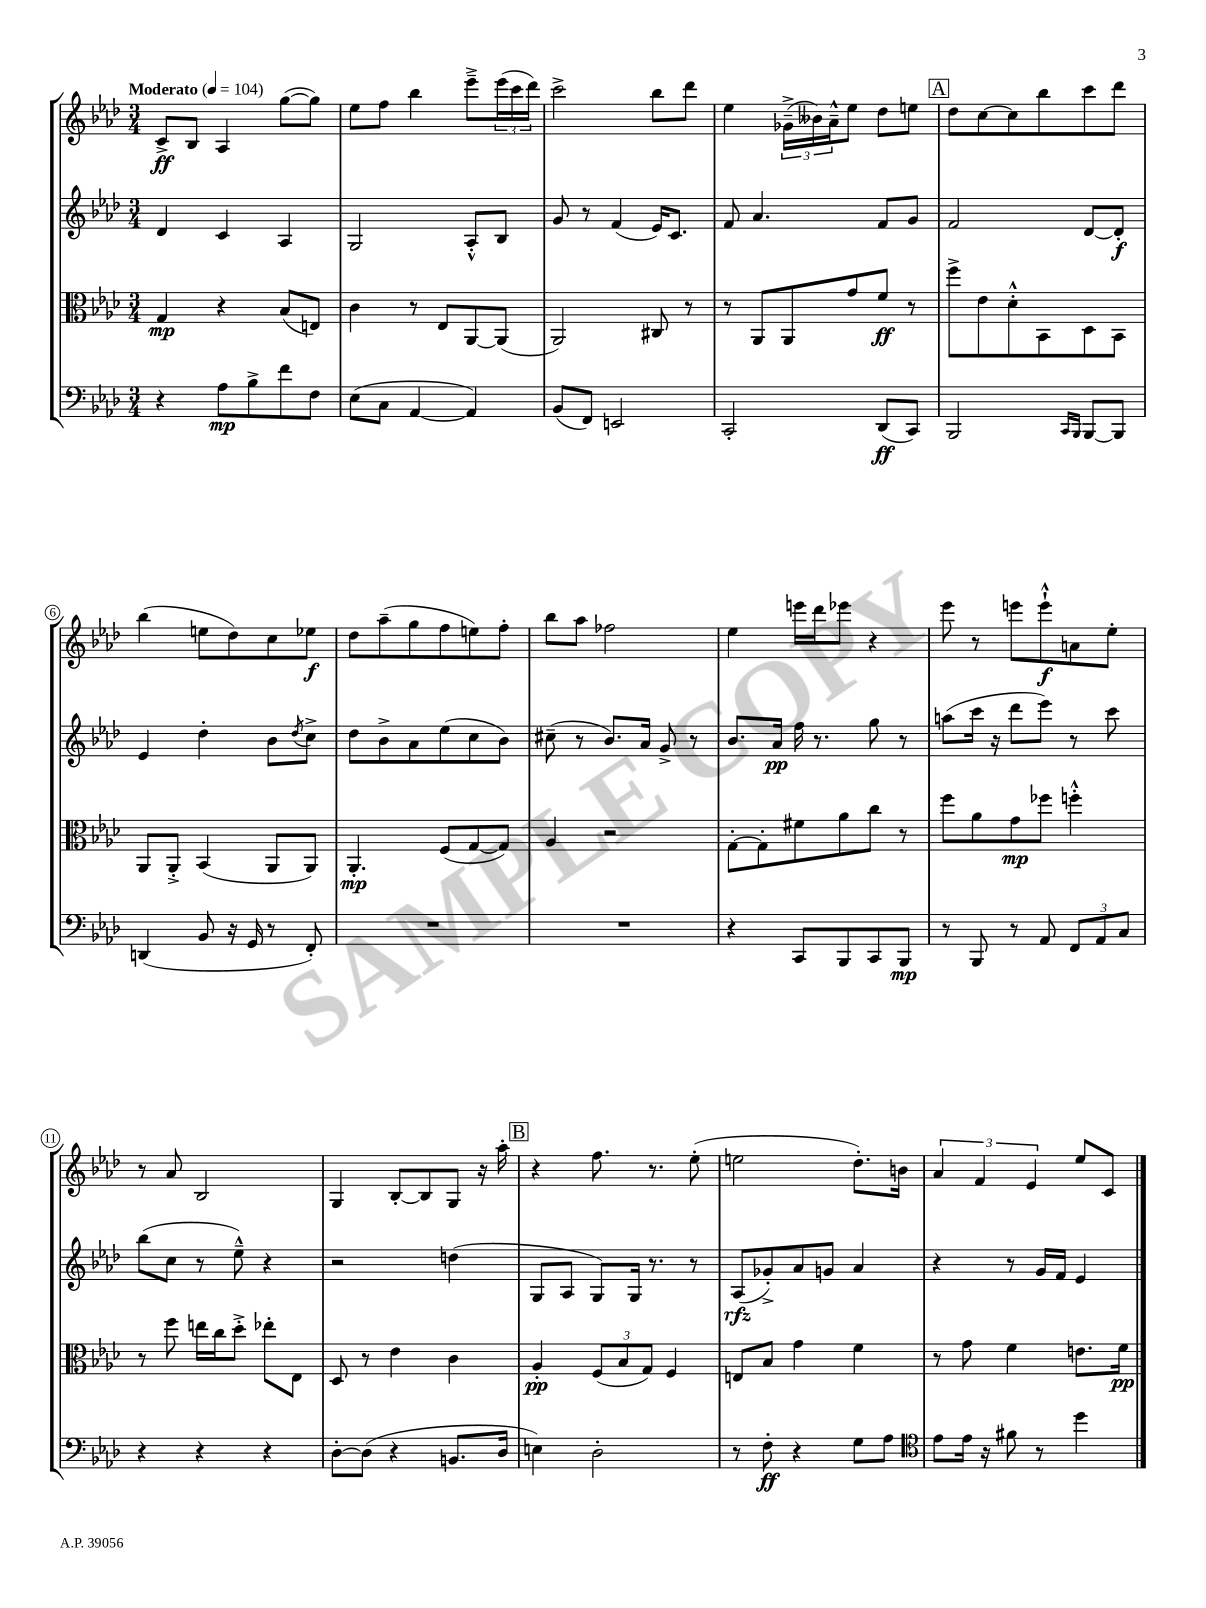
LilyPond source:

<<
\new StaffGroup <<
\new Staff = "s0" {
    \clef treble \key aes \major \numericTimeSignature \time 3/4 \tempo "Moderato" 4 = 104
    c'8->\ff bes8 aes4 g''8~( g''8) |
    ees''8 f''8 bes''4 ees'''8---> \tuplet 3/2 { ees'''16( c'''16 des'''16) } |
    c'''2-> bes''8 des'''8 |
    ees''4 \tuplet 3/2 { ges'16--->( beses'16) aes'16---^ } ees''8 des''8 e''8 |
    \mark \markup { \box "A" } des''8 c''8~ c''8 bes''8 c'''8 des'''8 |
    bes''4( e''8 des''8) c''8 ees''8\f |
    des''8 aes''8--( g''8 f''8 e''8) f''8-. |
    bes''8 aes''8 fes''2 |
    ees''4 e'''16 des'''16 ees'''8 r4 |
    ees'''8 r8 e'''8 e'''8-!-^\f a'8 ees''8-. |
    r8 aes'8 bes2 |
    g4 bes8~-. bes8 g8 r16 aes''16-. |
    \mark \markup { \box "B" } r4 f''8. r8. ees''8-.( |
    e''2 des''8.-.) b'16 |
    \tuplet 3/2 { aes'4 f'4 ees'4 } ees''8 c'8 \bar "|." |
}
\new Staff = "s1" {
    \clef treble \key aes \major \numericTimeSignature \time 3/4
    des'4 c'4 aes4 |
    g2 aes8-.-^ bes8 |
    g'8 r8 f'4( ees'16) c'8. |
    f'8 aes'4. f'8 g'8 |
    \mark \markup { \box "A" } f'2 des'8~ des'8-.\f |
    ees'4 des''4-. bes'8 \acciaccatura { des''8 } c''8-> |
    des''8 bes'8-> aes'8 ees''8( c''8 bes'8) |
    cis''8--( r8 bes'8.) aes'16 g'8-> r8 |
    bes'8. aes'16\pp f''16 r8. g''8 r8 |
    a''8( c'''16 r16 des'''8 ees'''8) r8 c'''8 |
    bes''8( c''8 r8 ees''8---^) r4 |
    r2 d''4( |
    \mark \markup { \box "B" } g8 aes8 g8) g16 r8. r8 |
    aes8\rfz( ges'8-.->) aes'8 g'8 aes'4 |
    r4 r8 g'16 f'16 ees'4 \bar "|." |
}
\new Staff = "s2" {
    \clef alto \key aes \major \numericTimeSignature \time 3/4
    g4\mp r4 bes8( e8) |
    c'4 r8 ees8 aes,8~ aes,8( |
    aes,2) cis8 r8 |
    r8 aes,8 aes,8 g'8 f'8\ff r8 |
    \mark \markup { \box "A" } f''8-> ees'8 des'8-.-^ bes,8 des8 bes,8 |
    aes,8 aes,8-.-> bes,4( aes,8 aes,8) |
    aes,4.-.\mp f8( g8~ g8) |
    aes4 r2 |
    g8~-. g8-. fis'8 aes'8 c''8 r8 |
    f''8 aes'8 g'8\mp fes''8 f''4-.-^ |
    r8 f''8 e''16 c''16 des''8-.-> ees''8-. ees8 |
    des8 r8 ees'4 c'4 |
    \mark \markup { \box "B" } aes4-.\pp \tuplet 3/2 { f8( bes8 g8) } f4 |
    e8 bes8 g'4 f'4 |
    r8 g'8 f'4 e'8. f'16\pp \bar "|." |
}
\new Staff = "s3" {
    \clef bass \key aes \major \numericTimeSignature \time 3/4
    r4 aes8\mp bes8-> f'8 f8 |
    ees8( c8 aes,4~ aes,4) |
    bes,8( f,8) e,2 |
    c,2-. des,8\ff( c,8) |
    \mark \markup { \box "A" } bes,,2 \grace { c,16 bes,,16 } bes,,8~ bes,,8 |
    d,4( bes,8 r16 g,16 r8 f,8-.) |
    R2. |
    R2. |
    r4 c,8 bes,,8 c,8 bes,,8\mp |
    r8 bes,,8 r8 aes,8 \tuplet 3/2 { f,8 aes,8 c8 } |
    r4 r4 r4 |
    des8~-. des8( r4 b,8. des16 |
    \mark \markup { \box "B" } e4) des2-. |
    r8 f8-.\ff r4 g8 aes8 |
    \clef tenor ees'8 ees'16 r16 fis'8 r8 des''4 \bar "|." |
}
>>
>>
\layout { \context { \Score \override BarNumber.stencil = #(make-stencil-circler 0.1 0.3 ly:text-interface::print) } }
